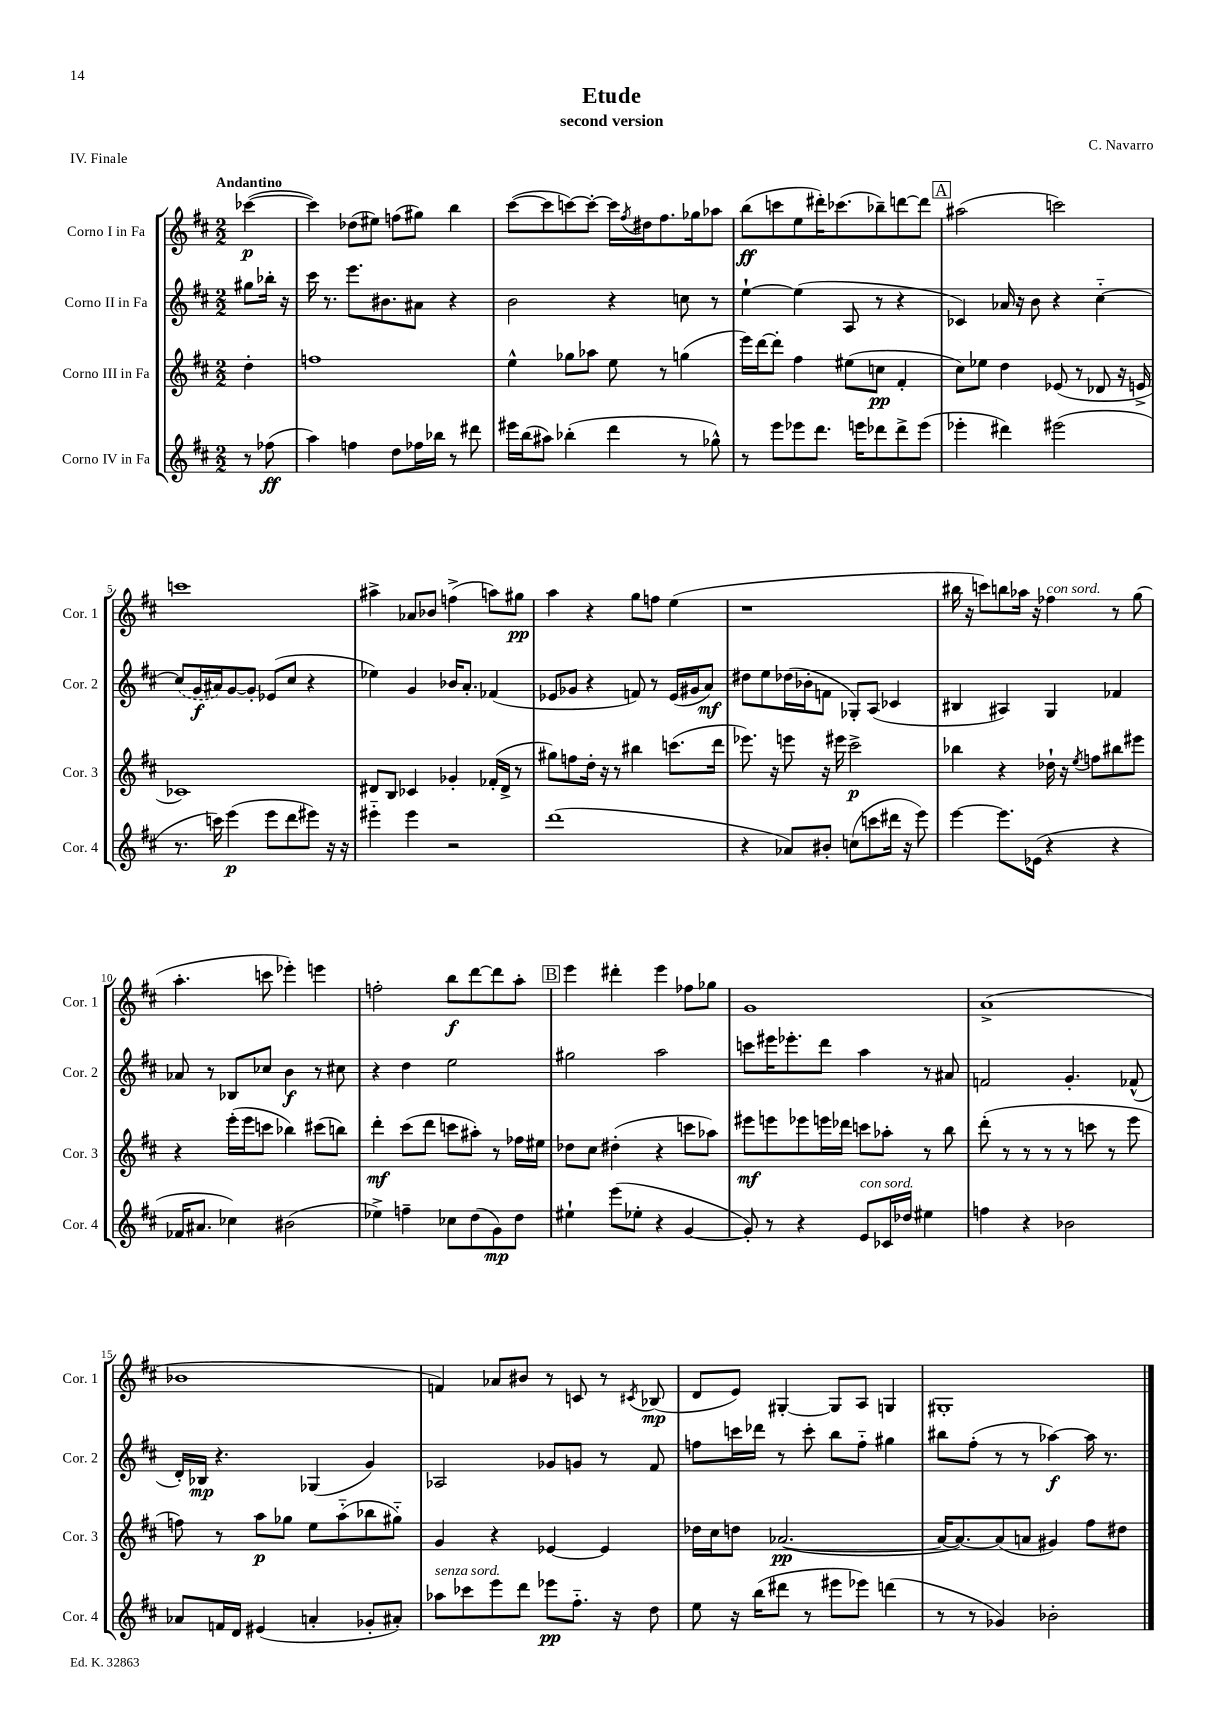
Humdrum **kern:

**kern	**dynam	**kern	**dynam	**kern	**dynam	**kern	**dynam
*part4	*part4	*part3	*part3	*part2	*part2	*part1	*part1
*staff4	*staff4	*staff3	*staff3	*staff2	*staff2	*staff1	*staff1
*I"Corno IV in Fa	*	*I"Corno III in Fa	*	*I"Corno II in Fa	*	*I"Corno I in Fa	*
*I'Cor. 4	*	*I'Cor. 3	*	*I'Cor. 2	*	*I'Cor. 1	*
*clefG2	*	*clefG2	*	*clefG2	*	*clefG2	*
*k[f#c#]	*	*k[f#c#]	*	*k[f#c#]	*	*k[f#c#]	*
*M2/2	*	*M2/2	*	*M2/2	*	*M2/2	*
=	=	=	=	=	=	=	=
!	!	!	!	!	!	!LO:TX:a:B:t=Andantino	!
8r	.	4dd'\	.	8gg#X\L	.	([4ccc-X\	p
(8ff-X\	ff	.	.	16bb-X'\Jk	.	.	.
.	.	.	.	16r	.	.	.
=1	=1	=1	=1	=1	=1	=1	=1
4aa\)	.	1ffn	.	16ccc#\	.	4ccc-\])	.
.	.	.	.	8.r	.	.	.
4ffn\	.	.	.	8.eee\L	.	(8dd-X\L	.
.	.	.	.	.	.	8ee#X\J)	.
.	.	.	.	8.b#X\	.	.	.
8dd\L	.	.	.	.	.	(8ffn\L	.
16ff-X\L	.	.	.	8a#X\J	.	8gg#X\J)	.
16bb-X\JJ	.	.	.	.	.	.	.
8r	.	.	.	4r	.	4bb\	.
8ddd#X\	.	.	.	.	.	.	.
=2	=2	=2	=2	=2	=2	=2	=2
16eee#X\LL	.	4ee^^\	.	2b\	.	([8ccc#\L	.
(16bb\J	.	.	.	.	.	.	.
8aa#X\J)	.	.	.	.	.	8ccc#\]	.
(4bb-X'\	.	8gg-X\L	.	.	.	[8cccn\)	.
.	.	8aa-X\J	.	.	.	8ccc'\J_	.
4ddd\	.	8ee\	.	4r	.	16ccc\LL]	.
.	.	.	.	.	.	8qff#/	.
.	.	.	.	.	.	16dd#X\J	.
.	.	8r	.	.	.	8.ff#\	.
8r	.	(4ggn\	.	8ccn\	.	.	.
.	.	.	.	.	.	16gg-X\k	.
8gg-X^^\)	.	.	.	8r	.	8aa-X\J	.
=3	=3	=3	=3	=3	=3	=3	=3
8r	.	16eee\LL)	.	[4ee`\	.	(8bb\L	ff
.	.	[16ddd\J	.	.	.	.	.
8eee\L	.	8ddd'\J]	.	.	.	8cccn\	.
8eee-X\	.	4ff#\	.	(4ee\]	.	8ee\	.
8.ddd\J	.	.	.	.	.	16ddd#X'\K)	.
.	.	.	.	.	.	(8.ccc-X\	.
.	.	(8ee#X\L	.	8A/	.	.	.
16eeen\KL	.	.	.	.	.	.	.
8ddd-X\	.	8ccn\J	pp	8r	.	8bb-X~\)	.
8ddd-^\	.	4f#'/	.	4r	.	[8dddn\	.
(8eee\J	.	.	.	.	.	8ddd\J]	.
!!LO:REH:place=s1:t=A
=4	=4	=4	=4	=4	=4	=4	=4
4eee-X'\	.	8cc#\L)	.	4c-X/)	.	(2aa#X\	.
.	.	8ee-X\J	.	.	.	.	.
4ddd#X\)	.	4dd\	.	16a-X/	.	.	.
.	.	.	.	16r	.	.	.
.	.	.	.	8b\	.	.	.
(2eee#X\	.	(8e-X/	.	4r	.	2cccn\)	.
.	.	8r	.	.	.	.	.
.	.	8d-X/	.	[4cc#\	.	.	.
.	.	16r	.	.	.	.	.
.	.	16en^/	.	.	.	.	.
!!LO:LB:g=z
=5	=5	=5	=5	=5	=5	=5	=5
8.r	.	1c-X)	.	(8cc#/L]	.	1cccn	.
.	.	.	.	16g/L	f	.	.
16cccn\)	.	.	.	16a#X/J)	.	.	.
(4eee\	p	.	.	[8g/	.	.	.
.	.	.	.	8g'/J]	.	.	.
8eee\L	.	.	.	(8e-X/L	.	.	.
8ddd\	.	.	.	8cc#/J	.	.	.
8eee#X\J)	.	.	.	4r	.	.	.
16r	.	.	.	.	.	.	.
16r	.	.	.	.	.	.	.
=6	=6	=6	=6	=6	=6	=6	=6
4eee#X\	.	8d#X/L	.	4ee-X\)	.	4aa#X^\	.
.	.	8B/J	.	.	.	.	.
4eee#\	.	4c-X/	.	4g/	.	8a-X/L	.
.	.	.	.	.	.	8b-X/J	.
2r	.	4g-X'/	.	16b-X/KL	.	(4ffn^\	.
.	.	.	.	8.a'/J	.	.	.
.	.	(16f-X'/LL	.	(4f-X/	.	8aan\L)	.
.	.	16d#^/JJ	.	.	.	.	.
.	.	8r	.	.	.	8gg#X\J	pp
=7	=7	=7	=7	=7	=7	=7	=7
(1ddd	.	8gg#X\L)	.	8e-X/L	.	4aa\	.
.	.	8ffn\	.	8g-X/J	.	.	.
.	.	16dd'\Jk	.	4r	.	4r	.
.	.	16r	.	.	.	.	.
.	.	8r	.	.	.	.	.
.	.	4bb#X\	.	8fn/)	.	8gg\L	.
.	.	.	.	8r	.	8ffn\J	.
.	.	(8.cccn\L	.	(16e-/LL	.	(4ee\	.
.	.	.	.	16g#X/J	.	.	.
.	.	.	.	8a/J)	mf	.	.
.	.	16ddd\Jk	.	.	.	.	.
=8	=8	=8	=8	=8	=8	=8	=8
4r	.	8.eee-X\)	.	8dd#X\L	.	1r	.
.	.	.	.	8ee\	.	.	.
.	.	16r	.	.	.	.	.
8a-X/L)	.	8eeen\	.	(16dd-X\L	.	.	.
.	.	.	.	16b-X'\J	.	.	.
8b#X'/J	.	16r	.	8fn\J	.	.	.
.	.	16eee#X\	.	.	.	.	.
(8ccn\L	.	2ccc#^\	p	8G-X'/L)	.	.	.
8cccn\	.	.	.	(8A/J	.	.	.
16ddd#X\Jk	.	.	.	4c-X/	.	.	.
16r	.	.	.	.	.	.	.
8eee\)	.	.	.	.	.	.	.
=9	=9	=9	=9	=9	=9	=9	=9
[4eee\	.	4bb-X\	.	4B#X/	.	16bb#X\	.
.	.	.	.	.	.	16r	.
.	.	.	.	.	.	8cccn\L)	.
8.eee\L]	.	4r	.	4A#X/)	.	8bbn\	.
.	.	.	.	.	.	16aa-X\Jk	.
(16e-X\Jk	.	.	.	.	.	16r	.
!	!	!	!	!	!	!LO:TX:a:i:t=con sord.	!
4r	.	16dd-X`\	.	4G/	.	4ff-X\	.
.	.	16r	.	.	.	.	.
.	.	8qee/	.	.	.	.	.
.	.	8ffn\L	.	.	.	.	.
4r	.	8bb#X\	.	4f-X/	.	8r	.
.	.	8eee#X\J	.	.	.	(8gg\	.
!!LO:LB:g=z
=10	=10	=10	=10	=10	=10	=10	=10
16f-X/KL	.	4r	.	8a-X/	.	4.aa'\	.
8.a#X/J	.	.	.	.	.	.	.
.	.	.	.	8r	.	.	.
4cc-X\)	.	(16eee'\LL	.	8B-X/L	.	.	.
.	.	16eee\J	.	.	.	.	.
.	.	8cccn\J	.	8cc-X/J	.	8cccn\	.
(2b#X\	.	4bb-X\)	.	4b\	f	4eee-X'\)	.
.	.	(8ccc#X\L	.	8r	.	4eeen\	.
.	.	8bbn\J)	.	8cc#X\	.	.	.
=11	=11	=11	=11	=11	=11	=11	=11
4ee-X^\)	.	4ddd'\	mf	4r	.	2ffn'\	.
4ffn~\	.	(8ccc#\L	.	4dd\	.	.	.
.	.	8ddd\J	.	.	.	.	.
8cc-X\L	.	8cccn\L	.	2ee\	.	8bb\L	f
(8dd\	.	8aa#X'\J)	.	.	.	[8ddd\	.
8g\)	mp	8r	.	.	.	8ddd\]	.
8dd\J	.	16ff-X\LL	.	.	.	8aa'\J	.
.	.	16ee#X\JJ	.	.	.	.	.
!!LO:REH:place=s1:t=B
=12	=12	=12	=12	=12	=12	=12	=12
4ee#X`\	.	8dd-X\L	.	2gg#X\	.	4eee\	.
.	.	8cc#\J	.	.	.	.	.
(8eee\L	.	(4dd#X'\	.	.	.	4ddd#X'\	.
8ee-X'\J	.	.	.	.	.	.	.
4r	.	4r	.	2aa\	.	4eee\	.
[4g/	.	8cccn\L	.	.	.	8ff-X\L	.
.	.	8aa-X\J)	.	.	.	8gg-X\J	.
=13	=13	=13	=13	=13	=13	=13	=13
8g'/])	.	8eee#X\L	mf	8cccn\L	.	1g	.
8r	.	8eeen\	.	16eee#X\K	.	.	.
.	.	.	.	8.eee-X'\	.	.	.
4r	.	8eee-X\	.	.	.	.	.
.	.	16eeen\L	.	8ddd\J	.	.	.
.	.	16ddd-X\JJ	.	.	.	.	.
!LO:TX:a:i:t=con sord.	!	!	!	!	!	!	!
8e/L	.	8cccn\L	.	4aa\	.	.	.
16c-X/L	.	8aa-X'\J	.	.	.	.	.
16dd-X/JJ	.	.	.	.	.	.	.
4ee#X\	.	8r	.	8r	.	.	.
.	.	8bb\	.	8a#X/	.	.	.
=14	=14	=14	=14	=14	=14	=14	=14
4ffn\	.	(8ddd'\	.	2fn/	.	(1a^	.
.	.	8r	.	.	.	.	.
4r	.	8r	.	.	.	.	.
.	.	8r	.	.	.	.	.
2b-X\	.	8r	.	4.g'/	.	.	.
.	.	8cccn\	.	.	.	.	.
.	.	8r	.	.	.	.	.
.	.	8eee\	.	(8f-X^^/	.	.	.
!!LO:LB:g=z
=15	=15	=15	=15	=15	=15	=15	=15
8a-X/L	.	8ffn\)	.	16d'/LL)	.	1b-X	.
.	.	.	.	16B-X/JJ	mp	.	.
16fn/L	.	8r	.	4.r	.	.	.
16d/JJ	.	.	.	.	.	.	.
(4e#X/	.	8aa\L	p	.	.	.	.
.	.	8gg-X\J	.	.	.	.	.
4an'/	.	8ee\L	.	(4G-X/	.	.	.
.	.	(8aa\	.	.	.	.	.
8g-X'/L	.	8bb-X\	.	4g/)	.	.	.
8a#X'/J)	.	8gg#X\J)	.	.	.	.	.
=16	=16	=16	=16	=16	=16	=16	=16
!LO:TX:a:i:t=senza sord.	!	!	!	!	!	!	!
8aa-X\L	.	4g/	.	2A-X/	.	4fn/)	.
8ccc-X\	.	.	.	.	.	.	.
8eee\	.	4r	.	.	.	8a-X/L	.
8ddd\J	.	.	.	.	.	8b#X/J	.
8eee-X\L	pp	[4e-X/	.	8g-X/L	.	8r	.
8.ff#\J	.	.	.	8gn/J	.	8cn/	.
.	.	4e-/]	.	8r	.	8r	.
16r	.	.	.	.	.	.	.
.	.	.	.	.	.	8qc#X/	.
8dd\	.	.	.	8f#/	.	(8B-X/	mp
=17	=17	=17	=17	=17	=17	=17	=17
8ee\	.	16dd-X\LL	.	8ffn\L	.	8d/L	.
.	.	16cc#\J	.	.	.	.	.
16r	.	8ddn\J	.	16cccn\L	.	8e/J)	.
(16bb\KL	.	.	.	16ddd-X\JJ	.	.	.
8ddd#X\J	.	([2.a-X/	pp	8r	.	[4G#X'/	.
8r	.	.	.	8ccc'\	.	.	.
8eee#X\L	.	.	.	8bb\L	.	8G#/L]	.
8eee-X\J)	.	.	.	8ff\J	.	8A/J	.
(4dddn\	.	.	.	4gg#X\	.	4Gn/	.
=18	=18	=18	=18	=18	=18	=18	=18
8r	.	16a-/KL_	.	8bb#X\L	.	1G#X'	.
.	.	8.a-/_)	.	.	.	.	.
8r	.	.	.	(8ff#'\J	.	.	.
4g-X/)	.	(8a-/]	.	8r	.	.	.
.	.	8an/J	.	8r	.	.	.
2b-X'\	.	4g#X/)	.	[4aa-X\)	f	.	.
.	.	8ff#\L	.	16aa-\]	.	.	.
.	.	.	.	8.r	.	.	.
.	.	8dd#X\J	.	.	.	.	.
==	==	==	==	==	==	==	==
*-	*-	*-	*-	*-	*-	*-	*-
